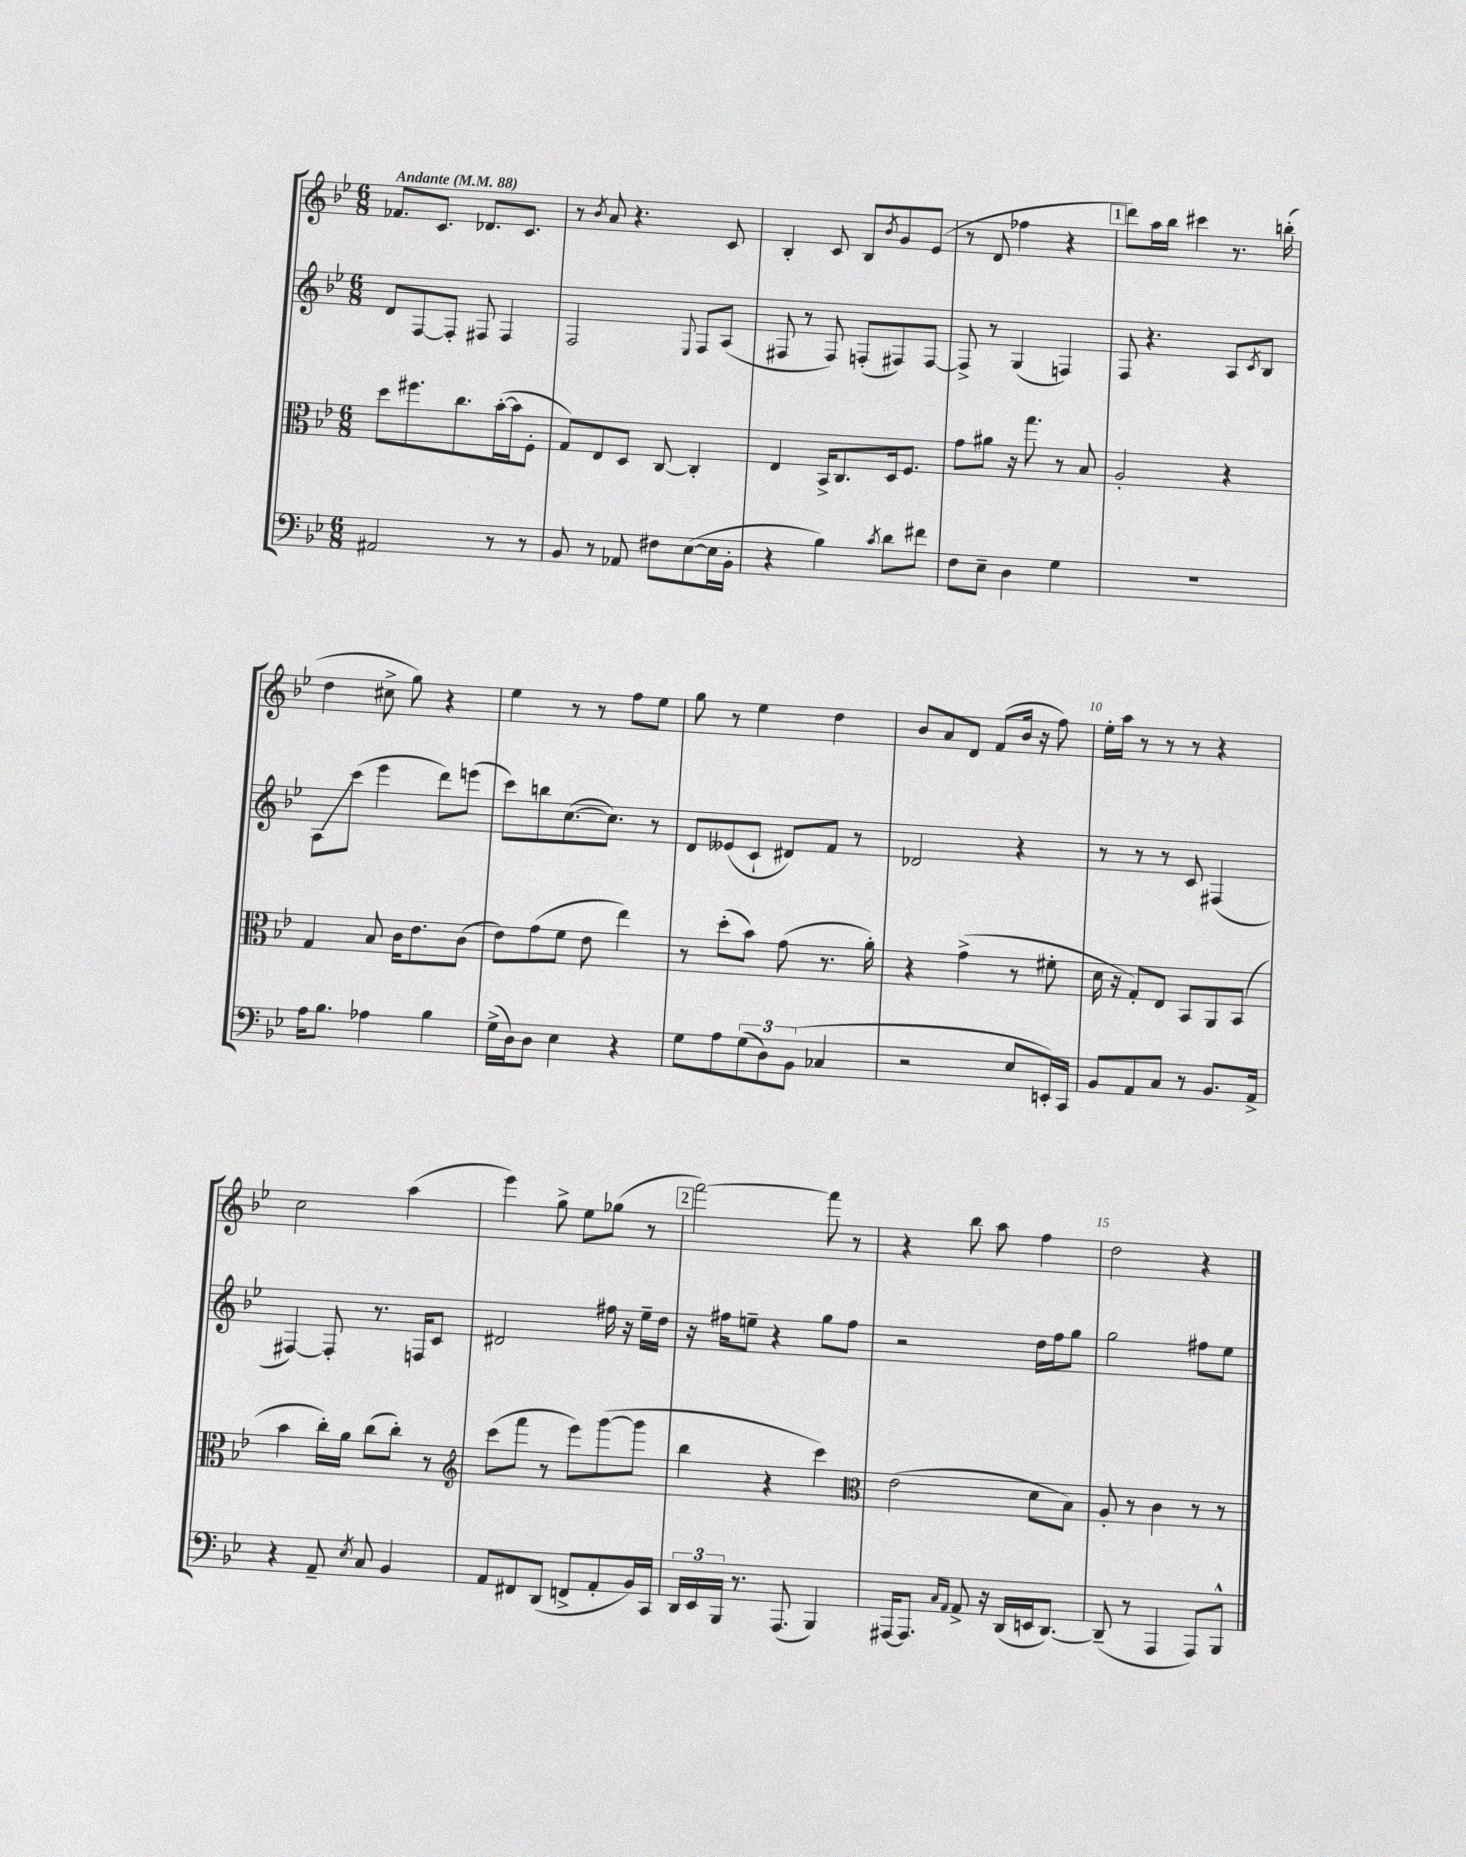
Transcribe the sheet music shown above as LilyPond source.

<<
\new StaffGroup <<
\new Staff = "s0" {
    \clef treble \key bes \major \numericTimeSignature \time 6/8 \tempo "Andante" 4 = 88
    fes'8. c'8. des'8. c'8. |
    r8 \acciaccatura { bes'8 } a'8 r4. c'8 |
    bes4-. c'8 bes8 \acciaccatura { bes'8 } g'8 ees'8( |
    r8 d'8 fes''4 r4 |
    \mark \markup { \box "1" } d'''8) a''16 bes''16 cis'''4 r8. b''16-.( |
    d''4 cis''8-> g''8) r4 |
    ees''4 r8 r8 f''8 ees''8 |
    g''8 r8 ees''4 d''4 |
    bes'8 a'8 d'8 f'8( bes'16 r16 f''8) |
    ees''16-. a''16 r8 r8 r8 r4 |
    c''2 a''4( |
    ees'''4) g''8-> ees''8 ges''8( r8 |
    \mark \markup { \box "2" } f'''2~) f'''8 r8 |
    r4 bes''8 a''8 f''4 |
    d''2 r4 \bar "|." |
}
\new Staff = "s1" {
    \clef treble \key bes \major \numericTimeSignature \time 6/8
    d'8 f8~ f8-. fis8 fis4 |
    f2 \appoggiatura { ees8 } f8 a8( |
    fis8 r8 fis8) f8-.( fis8) fis8~ |
    fis8-> r8 g4( f4) |
    \mark \markup { \box "1" } f8 r4. a8 \acciaccatura { c'8 } bes8 |
    a8\glissando c'''8( ees'''4 d'''8) e'''8( |
    c'''8) b''8 c''8.~( c''8.) r8 |
    d'8 eeses'8( c'8-! dis'8) f'8 r8 |
    des'2 r4 |
    r8 r8 r8 c'8 fis4( |
    fis4~) fis8-. r8. f16 c'8 |
    dis'2 fis''16 r16 ees''16-- d''16 |
    \mark \markup { \box "2" } r16 fis''16 e''8-- r4 g''8 fis''8 |
    r2 d''16 f''16 g''8 |
    g''2 fis''8 ees''8 \bar "|." |
}
\new Staff = "s2" {
    \clef alto \key bes \major \numericTimeSignature \time 6/8
    d''8 fis''8. c''8. bes'16~-.( bes'16 f8-. |
    g8) ees8 d8 c8~ c4-. |
    ees4 bes,16-> c8. d16 f8. |
    g'8 ais'8 r16 g''8. r8 bes8 |
    \mark \markup { \box "1" } a2-. r4 |
    g4 bes8 c'16 ees'8. c'8( |
    ees'8) g'8( f'8 ees'8 ees''4) |
    r8 d''8-.( bes'8) g'8( r8. a'16-.) |
    r4 g'4->( r8 fis'8-. |
    d'16 r16 g8-.) ees8 bes,8 a,8 bes,8( |
    bes'4 c''16-.) a'16 c''8( c''8-.) r8 |
    \clef treble c'''8( f'''8 r8 ees'''8) g'''8~( g'''8 |
    \mark \markup { \box "2" } bes''4 r4 c'''4) |
    \clef alto ees'2( d'8 bes8) |
    a8-. r8 c'4 r8 r8 \bar "|." |
}
\new Staff = "s3" {
    \clef bass \key bes \major \numericTimeSignature \time 6/8
    ais,2 r8 r8 |
    bes,8 r8 aes,8 fis8 ees8~( ees16 bes,16-. |
    r4 bes4) \acciaccatura { c'8 } d'8 fis'8 |
    f8 ees8-- d4 g4 |
    \mark \markup { \box "1" } R2. |
    a16 bes8. aes4 bes4 |
    g16->( d16) d8 ees4 r4 |
    g8 a8 \tuplet 3/2 { g8( d8) bes,8( } ces4 |
    r2 ees8 e,16-.) c,16 |
    bes,8 a,8 c8 r8 bes,8. a,16-> |
    r4 a,8-- \acciaccatura { ees8 } c8 bes,4 |
    a,8 fis,8 d,8( f,8-> a,8-. bes,16) c,16 |
    \mark \markup { \box "2" } \tuplet 3/2 { d,16 ees,16 bes,,16 } r8. a,,8.( bes,,4) |
    ais,,16~ ais,,8. \grace { c16 a,16 } a,8-> r16 d,16( e,16 d,8.~) |
    d,8--( r8 a,,4 a,,8) bes,,8-^ \bar "|." |
}
>>
>>
\layout { \context { \Score \override BarNumber.break-visibility = ##(#f #t #t) barNumberVisibility = #(every-nth-bar-number-visible 5) } }
